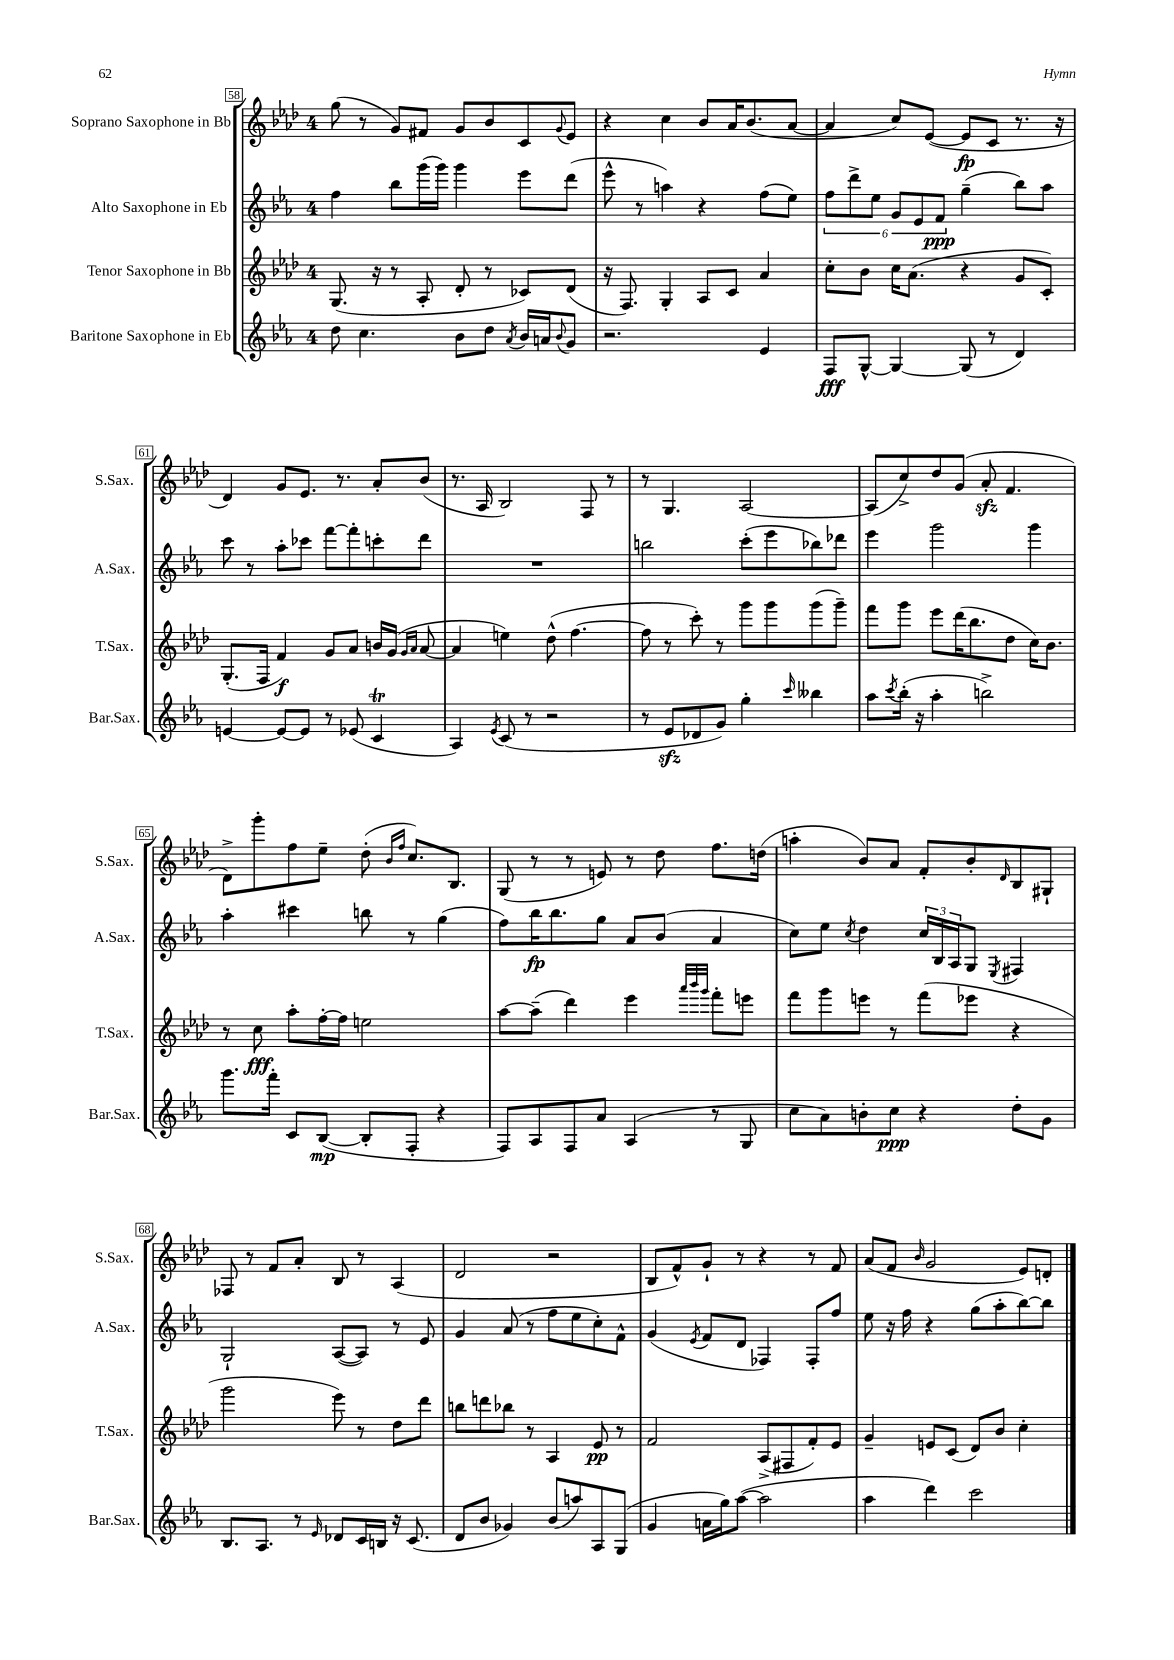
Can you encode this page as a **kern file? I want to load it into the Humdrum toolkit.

**kern	**dynam	**kern	**dynam	**kern	**dynam	**kern	**dynam
*part4	*part4	*part3	*part3	*part2	*part2	*part1	*part1
*staff4	*staff4	*staff3	*staff3	*staff2	*staff2	*staff1	*staff1
*I"Baritone Saxophone in Eb	*	*I"Tenor Saxophone in Bb	*	*I"Alto Saxophone in Eb	*	*I"Soprano Saxophone in Bb	*
*I'Bar.Sax.	*	*I'T.Sax.	*	*I'A.Sax.	*	*I'S.Sax.	*
*clefG2	*	*clefG2	*	*clefG2	*	*clefG2	*
*k[b-e-a-]	*	*k[b-e-a-d-]	*	*k[b-e-a-]	*	*k[b-e-a-d-]	*
*M4/4	*	*M4/4	*	*M4/4	*	*M4/4	*
=58	=58	=58	=58	=58	=58	=58	=58
8dd\	.	(8.G/	.	4ff\	.	(8gg\	.
4.cc\	.	.	.	.	.	8r	.
.	.	16r	.	.	.	.	.
.	.	8r	.	8bb-\L	.	8g/L)	.
.	.	8A-'/	.	(16ggg\L	.	8f#X/J	.
.	.	.	.	16ggg\JJ)	.	.	.
8b-\L	.	8d-'/	.	4ggg\	.	8g/L	.
8dd\J	.	8r	.	.	.	8b-/	.
8qa-/	.	.	.	.	.	.	.
16b-/LL	.	8c-X/L)	.	8eee-\L	.	8c/	.
16an/J	.	.	.	.	.	.	.
8qqb-/	.	.	.	.	.	8qqg/	.
8g/J	.	(8d-/J	.	(8ddd\J	.	8e-/J	.
=59	=59	=59	=59	=59	=59	=59	=59
2.r	.	16r	.	8eee-^^\	.	4r	.
.	.	8.F/)	.	.	.	.	.
.	.	.	.	8r	.	.	.
.	.	4G'/	.	4aan\)	.	4cc\	.
.	.	8A-/L	.	4r	.	8b-/L	.
.	.	8c/J	.	.	.	16a-/K	.
.	.	.	.	.	.	(8.b-/	.
4e-/	.	4a-/	.	(8ff\L	.	.	.
.	.	.	.	8ee-\J)	.	[8a-/J	.
=60	=60	=60	=60	=60	=60	=60	=60
8F/L	fff	8cc'\L	.	12ff\L	.	4a-/]	.
.	.	.	.	12ddd^\	.	.	.
[8G^^/J	.	8b-\J	.	.	.	.	.
.	.	.	.	12ee-\J	.	.	.
4G/_	.	16cc\KL	.	12g/L	.	8cc/L)	.
.	.	(8.a-\J	.	.	.	.	.
.	.	.	.	12e-/	.	.	.
.	.	.	.	.	.	([8e-/J	.
.	.	.	.	12f/J	ppp	.	.
(8G/]	.	4r	.	(4gg~\	.	8e-/L]	fp
8r	.	.	.	.	.	8c/J	.
4d/)	.	8g/L	.	8bb-\L)	.	8.r	.
.	.	8c'/J)	.	8aa-\J	.	.	.
.	.	.	.	.	.	16r	.
!!LO:LB:g=z
=61	=61	=61	=61	=61	=61	=61	=61
[4en/	.	(8.G'/L	.	8ccc\	.	4d-/)	.
.	.	.	.	8r	.	.	.
.	.	16F/Jk	.	.	.	.	.
8e/L_	.	4f/)	f	8aa-'\L	.	8g/L	.
8e/J]	.	.	.	8ccc-X\J	.	8.e-/J	.
8r	.	8g/L	.	[8fff\L	.	.	.
.	.	.	.	.	.	8.r	.
(8e-X/	.	8a-/J	.	8fff'\]	.	.	.
4cT/	.	16bn/LL	.	8cccn'\	.	8a-'/L	.
.	.	(16g/JJ	.	.	.	.	.
.	.	16qqg/LL	.	.	.	.	.
.	.	16qqa-/JJ	.	.	.	.	.
.	.	[8a-/	.	8ddd\J	.	(8b-/J	.
=62	=62	=62	=62	=62	=62	=62	=62
4A-/)	.	4a-/]	.	1r	.	8.r	.
.	.	.	.	.	.	16A-/	.
8qe-/	.	.	.	.	.	.	.
(8c/	.	4een\)	.	.	.	2B-/)	.
8r	.	.	.	.	.	.	.
2r	.	(8dd-^^\	.	.	.	.	.
.	.	[4.ff\	.	.	.	.	.
.	.	.	.	.	.	8F/	.
.	.	.	.	.	.	8r	.
=63	=63	=63	=63	=63	=63	=63	=63
8r	.	8ff\]	.	2bbn\	.	8r	.
8e-zz/L	.	8r	.	.	.	4.G/	.
8d-X/	.	8ccc'\)	.	.	.	.	.
8g/J)	.	8r	.	.	.	.	.
4gg'\	.	8ggg\L	.	(8ccc'\L	.	[2A-/	.
.	.	8ggg\	.	8eee-\	.	.	.
16qqccc/	.	.	.	.	.	.	.
4bb--X\	.	(8ggg\	.	8bb-X\)	.	.	.
.	.	8ggg~\J)	.	8ddd-X\J	.	.	.
=64	=64	=64	=64	=64	=64	=64	=64
8aa-\L	.	8fff\L	.	4eee-\	.	(8A-/L]	.
8qccc/	.	.	.	.	.	.	.
(16bb-'\Jk	.	8ggg\J	.	.	.	8cc^/)	.
16r	.	.	.	.	.	.	.
4aa-'\	.	8eee-\L	.	2ggg\	.	8dd-/	.
.	.	(16ddd-\K	.	.	.	(8g/J	.
.	.	8.bb-\	.	.	.	.	.
2bbn^\)	.	.	.	.	.	8a-zz'/	.
.	.	8dd-\J	.	.	.	4.f/	.
.	.	16cc\KL)	.	4ggg\	.	.	.
.	.	8.b-\J	.	.	.	.	.
!!LO:LB:g=z
=65	=65	=65	=65	=65	=65	=65	=65
8.ggg\L	.	8r	.	4aa-'\	.	8d-^\L)	.
.	.	8cc\	fff	.	.	8ggg'\	.
16fff'\Jk	.	.	.	.	.	.	.
8c/L	.	8aa-'\L	.	4ccc#X\	.	8ff\	.
([8B-/J	mp	[16ff'\L	.	.	.	8ee-~\J	.
.	.	16ff\JJ]	.	.	.	.	.
8B-'/L]	.	2een\	.	8bbn\	.	(8dd-'\	.
.	.	.	.	.	.	16qqb-/LL	.
.	.	.	.	.	.	16qqff/JJ	.
8F'/J	.	.	.	8r	.	8.cc/L)	.
4r	.	.	.	(4gg\	.	.	.
.	.	.	.	.	.	8.B-/J	.
=66	=66	=66	=66	=66	=66	=66	=66
8F/L)	.	[8aa-\L	.	8ff\L)	.	(8G/	.
8A-/	.	(8aa-~\J]	.	16bb-\K	fp	8r	.
.	.	.	.	8.bb-\	.	.	.
8F/	.	4ddd-\)	.	.	.	8r	.
8a-/J	.	.	.	8gg\J	.	8en/)	.
(4A-/	.	4eee-\	.	8a-/L	.	8r	.
.	.	.	.	(8b-/J	.	8dd-\	.
.	.	32qqaaa-/LLL	.	.	.	.	.
.	.	32qqbbb-/	.	.	.	.	.
.	.	32qqggg/JJJ	.	.	.	.	.
8r	.	8fff'\L	.	4a-/	.	8.ff\L	.
8G/	.	8eeen\J	.	.	.	.	.
.	.	.	.	.	.	(16ddn\Jk	.
=67	=67	=67	=67	=67	=67	=67	=67
8cc\L	.	8fff\L	.	8cc\L)	.	4aan'\	.
8a-\)	.	8ggg\	.	8ee-\J	.	.	.
.	.	.	.	8qcc/	.	.	.
8bn'\	.	8eeen\J	.	4dd\	.	8b-/L)	.
8cc\J	ppp	8r	.	.	.	8a-/J	.
4r	.	(8fff\L	.	24cc/LL	.	8f'/L	.
.	.	.	.	24B-/	.	.	.
.	.	.	.	24A-/J	.	.	.
.	.	8eee-X\J	.	8G/J	.	8b-'/	.
.	.	.	.	8qE-/	.	16qqd-/	.
8dd'\L	.	4r	.	4F#X/	.	8B-/	.
8g\J	.	.	.	.	.	8G#X`/J	.
!!LO:LB:g=z
=68	=68	=68	=68	=68	=68	=68	=68
8.B-/L	.	2ggg\	.	2G`/	.	8F-X/	.
.	.	.	.	.	.	8r	.
8.A-/J	.	.	.	.	.	.	.
.	.	.	.	.	.	8f/L	.
8r	.	.	.	.	.	8a-'/J	.
16qqe-/	.	.	.	.	.	.	.
8d-X/L	.	8eee-\)	.	([8A-/L	.	8B-/	.
16c/L	.	8r	.	8A-/J])	.	8r	.
16Bn/JJ	.	.	.	.	.	.	.
16r	.	8dd-\L	.	8r	.	(4A-/	.
(8.c/	.	.	.	.	.	.	.
.	.	8ddd-\J	.	8e-/	.	.	.
=69	=69	=69	=69	=69	=69	=69	=69
8d/L	.	8bbn\L	.	4g/	.	2d-/	.
8b-/J	.	8dddn\	.	.	.	.	.
4g-X/)	.	8bb-X\J	.	(8a-/	.	.	.
.	.	8r	.	8r	.	.	.
(8b-/L	.	4A-/	.	8ff\L	.	2r	.
8aan/)	.	.	.	8ee-\	.	.	.
8A-/	.	8e-/	pp	8cc'\)	.	.	.
(8G/J	.	8r	.	8f^^\J	.	.	.
=70	=70	=70	=70	=70	=70	=70	=70
4g/	.	2f/	.	(4g/	.	8B-/L	.
.	.	.	.	.	.	8f^^/)	.
.	.	.	.	8qe-/	.	.	.
16an\LL	.	.	.	8f/L	.	8g`/J	.
16gg\J)	.	.	.	.	.	.	.
([8aa-\J	.	.	.	8d/J	.	8r	.
2aa-\]	.	(8A-^/L	.	4F-X/)	.	4r	.
.	.	8F#X/	.	.	.	.	.
.	.	8f'/)	.	8F-'/L	.	8r	.
.	.	8e-/J	.	8ff/J	.	8f/	.
=71	=71	=71	=71	=71	=71	=71	=71
4aa-\	.	4g~/	.	8ee-\	.	(8a-/L	.
.	.	.	.	16r	.	8f/J	.
.	.	.	.	16ff\	.	.	.
.	.	.	.	.	.	16qqb-/	.
4ddd\)	.	8en/L	.	4r	.	2g/	.
.	.	(8c/J	.	.	.	.	.
2ccc\	.	8d-/L)	.	(8gg\L	.	.	.
.	.	8b-/J	.	8aa-'\	.	.	.
.	.	4cc'\	.	[8bb-\)	.	8e-/L)	.
.	.	.	.	8bb-\J]	.	8dn'/J	.
==	==	==	==	==	==	==	==
*-	*-	*-	*-	*-	*-	*-	*-
